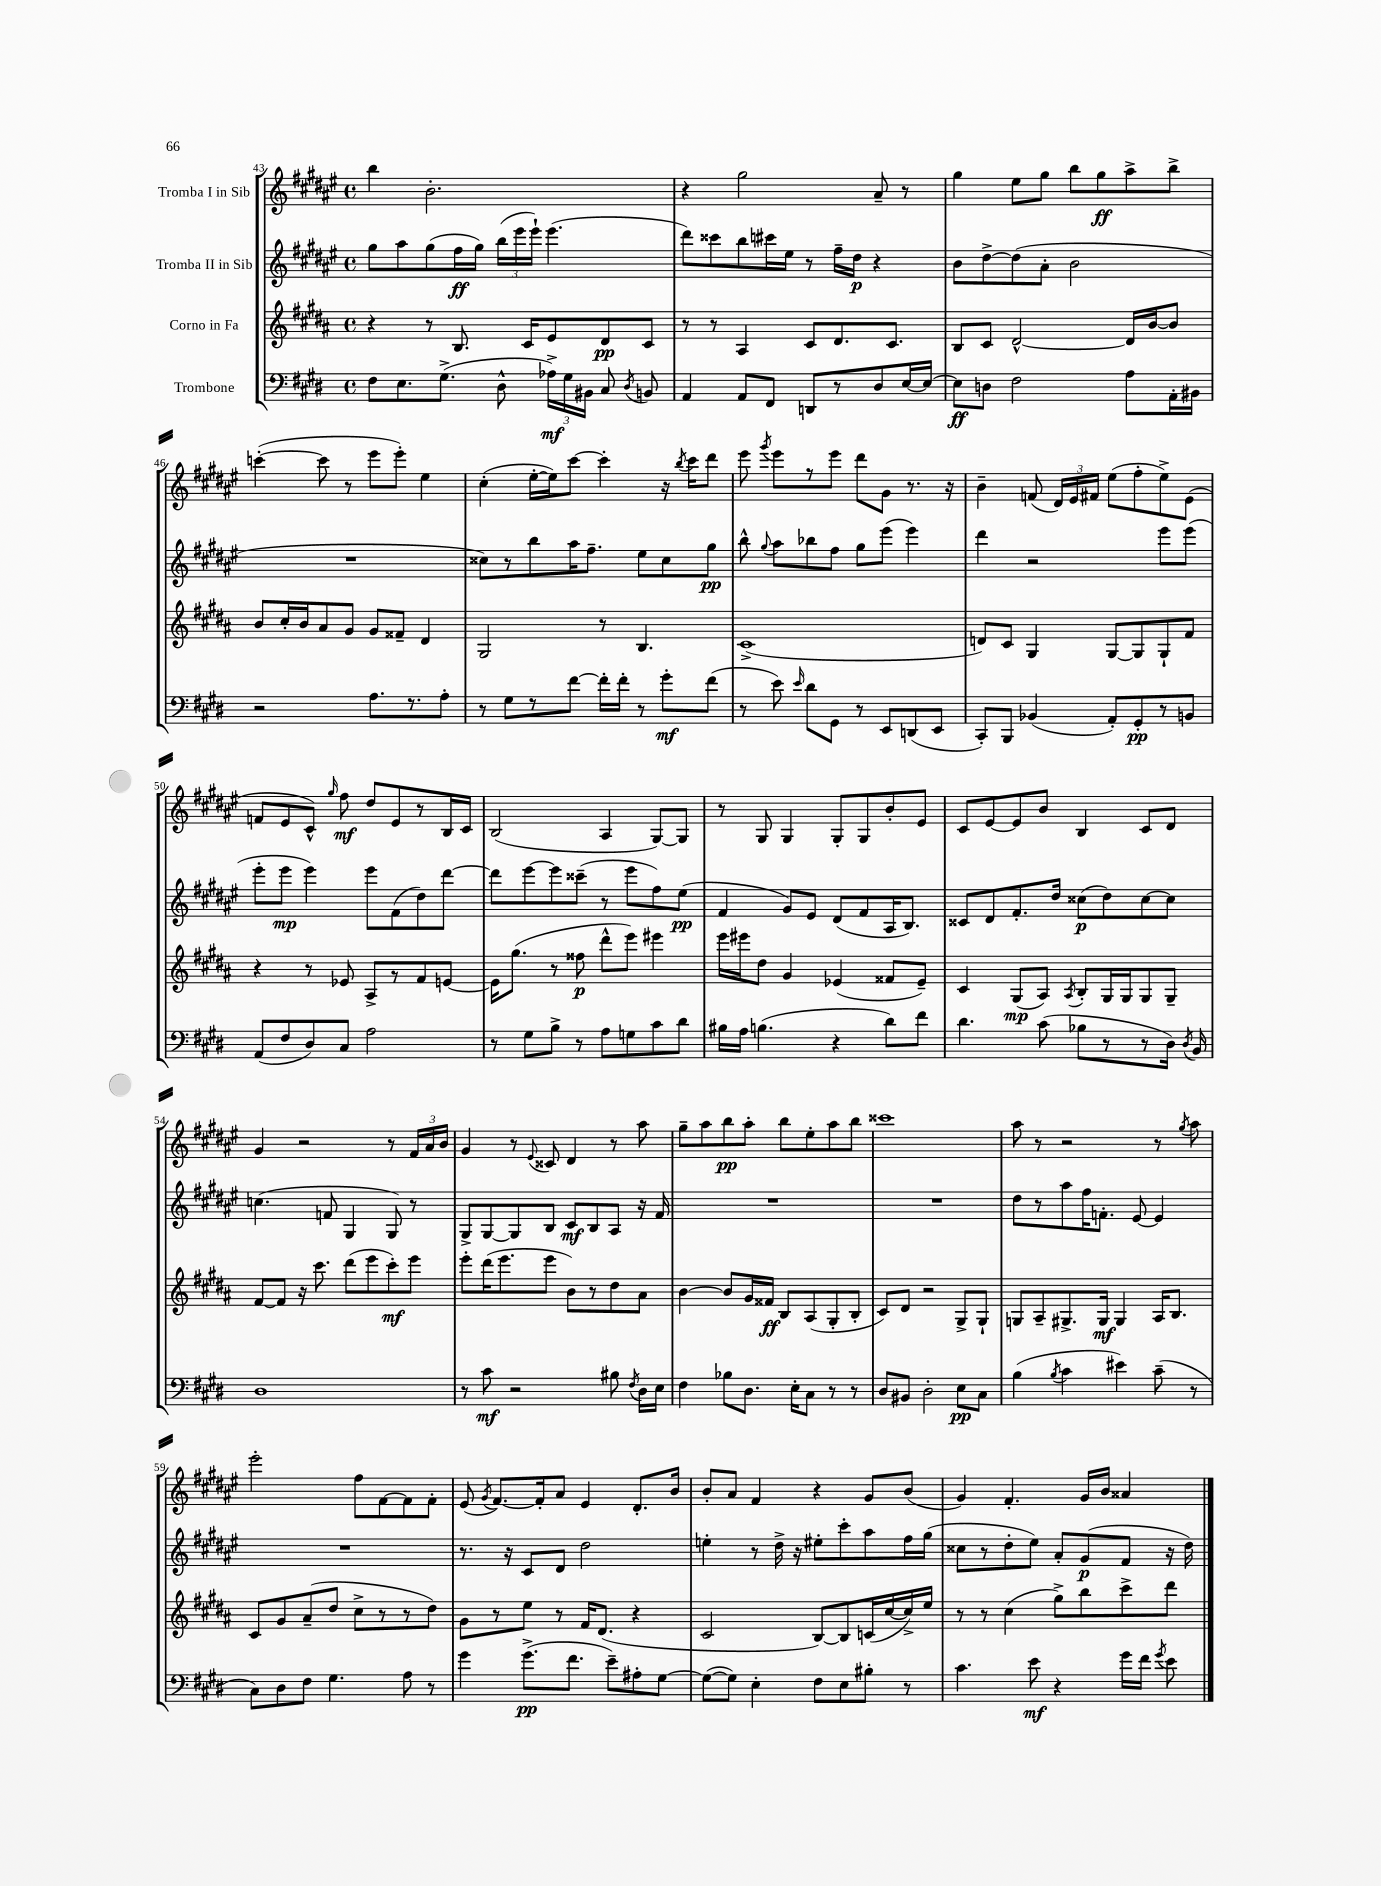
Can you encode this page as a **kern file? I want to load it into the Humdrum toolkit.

**kern	**kern	**kern	**kern
*staff4	*staff3	*staff2	*staff1
*clefF4	*clefG2	*clefG2	*clefG2
*k[f#c#g#d#]	*k[f#c#g#d#a#]	*k[f#c#g#d#a#e#]	*k[f#c#g#d#a#e#]
*M4/4	*M4/4	*M4/4	*M4/4
*met(c)	*met(c)	*met(c)	*met(c)
8F#	4r	8gg#	4bb
8.E	.	8aa#	.
.	8r	(8gg#	2.b'
(8.G#^	.	.	.
.	8.B	16ff#	.
.	.	16gg#)	.
8D#^^	.	(24bb	.
.	.	24eee#	.
.	16c#	.	.
.	.	24eee#`)	.
24A-^)	8e	(4.eee#	.
24G#	.	.	.
24BB#	.	.	.
8C#	8d#	.	.
8qD#	.	.	.
8BB	8c#	.	.
=	=	=	=
4AA	8r	8ddd#)	4r
.	8r	8ccc##	.
8AA	4A#	8bb	2gg#
8FF#	.	16ccc#	.
.	.	16ee#	.
8DD	8c#	8r	.
8r	8.d#	16ff#~	.
.	.	16dd#	.
8D#	.	4r	8a#~
.	8.c#	.	.
[16E	.	.	8r
16E_	.	.	.
=	=	=	=
8E]	8B	8b	4gg#
8D	8c#	[8dd#^	.
2F#	[2d#^^	(8dd#]	8ee#
.	.	8a#'	8gg#
.	.	2b	8bb
.	.	.	8gg#
8A	16d#]	.	8aa#^
.	[16b	.	.
16AA'	8b]	.	8bb^
16BB#	.	.	.
=	=	=	=
2r	8b	1r	([4ccc'
.	16cc#'	.	.
.	16b	.	.
.	8a#	.	8ccc]
.	8g#	.	8r
8.A	8g#	.	8eee#
.	8f##~	.	8eee#')
8.r	.	.	.
.	4d#	.	4ee#
8A'	.	.	.
=	=	=	=
8r	2G#	8cc##)	(4cc#'
8G#	.	8r	.
8r	.	8bb	[16ee#'
.	.	.	16ee#])
[8f#	.	16aa#	[8ccc#
.	.	8.ff#~	.
16f#']	8r	.	4ccc#']
16f#'	.	.	.
8r	4.B	8ee#	.
8g#'	.	8cc##	16r
.	.	.	8qbb
.	.	.	16ccc#
(8f#	.	8gg#	8ddd#
=	=	=	=
8r	(1c#^	8bb^^	8eee#
.	.	8qqgg#	8qggg#
8e)	.	8aa#	8eee#
16qqe	.	.	.
8d#	.	8bb-	8r
8GG#	.	8ff#	8eee#
8r	.	8gg#	8ddd#
8EE	.	(8eee#	8g#
(8DD	.	4eee#)	8.r
8EE	.	.	.
.	.	.	16r
=	=	=	=
8CC#')	8d)	4ddd#	4b~
8BBB	8c#	.	.
(4BB-	4G#	2r	(8f
.	.	.	24d#)
.	.	.	24e#
.	.	.	24f#
8AA')	[8G#	.	(8ee#
8GG#'	8G#]	.	8ff#'
8r	8G#`	8eee#	8ee#^)
8BB	8f#	(8eee#	(8e#
=	=	=	=
(8AA	4r	8eee#'	8f
8F#	.	8eee#	8e#
8D#)	8r	4eee#)	8c#^^)
.	.	.	16qqgg#
8C#	8e-	.	8ff#
2A	8A#^	8eee#	8dd#
.	8r	(8f#	8e#
.	8f#	8dd#)	8r
.	[8e	[8ddd#	16B
.	.	.	16c#
=	=	=	=
8r	16e]	8ddd#]	(2B
.	(8.gg#	.	.
8G#	.	[8eee#	.
8B^	8r	8eee#]	.
8r	8ff##	(8ccc##~	.
8A	8ddd#^^	8r	4A#
8G	8eee)	8eee#	.
8c#	4eee#	8ff#)	[8G#)
8d#	.	(8ee#	8G#]
=	=	=	=
16B#	16eee	4f#	8r
16A	16eee#	.	.
(4.B	8dd#	.	8G#
.	4g#	8g#)	4G#
.	.	8e#	.
4r	(4e-	(8d#	8G#'
.	.	8f#	8G#
8d#)	8f##	16A#	8b'
.	.	8.B)	.
8f#	8e-~)	.	8e#
=	=	=	=
4.d#	4c#	8c##	8c#
.	.	8d#	[8e#
.	(8G#	8.f#'	8e#]
(8c#	8A#)	.	8b
.	.	16dd#	.
.	8qA#	.	.
8B-	8B'	(8cc##	4B
8r	16G#	8dd#)	.
.	16G#	.	.
8r	8G#	[8cc##	8c#
16D#)	8G#~	8cc##]	8d#
8qD#	.	.	.
16BB	.	.	.
=	=	=	=
1D#	[8f#	(4.cc	4g#
.	8f#]	.	.
.	16r	.	2r
.	8.ccc#	.	.
.	.	8f	.
.	(8ddd#	4G#	.
.	8eee	.	.
.	8ccc#')	8G#)	8r
.	8eee	8r	24f#
.	.	.	24a#
.	.	.	24b
=	=	=	=
8r	8eee'	8G#^	4g#
8c#	(16ddd#	[8G#	.
.	8.eee	.	.
2r	.	8G#]	8r
.	.	.	8qqe#
.	8eee	8B	8c##
.	8b)	8c#	4d#
.	8r	8B	.
8B#	8dd#	8A#	8r
8qF#	.	.	.
16D#	8a#	16r	8aa#
16E	.	16f#	.
=	=	=	=
4F#	[4b	1r	8gg#~
.	.	.	8aa#
8B-	8b]	.	8bb
8.D#	16g#	.	8aa#'
.	16f##	.	.
.	8B	.	8bb
16E'	.	.	.
8C#	(8A#	.	8ee#'
8r	8G#'	.	8aa#
8r	8B'	.	8bb
=	=	=	=
8D#	8c#)	1r	1ccc##
8BB#	8d#	.	.
2D#'	2r	.	.
8E	8G#^	.	.
8C#	8G#`	.	.
=	=	=	=
(4B	8G	8dd#	8aa#
.	8A#~	8r	8r
8qB	.	.	.
4c#	8.G#^	8aa#	2r
.	.	16ff#	.
.	16G#	8.f'	.
4e#)	4G#	.	.
.	.	[8e#	.
(8c#~	16A#	4e#]	8r
.	8.B	.	.
.	.	.	8qgg#
8r	.	.	8aa#
=	=	=	=
8C#)	8c#	1r	2eee#'
8D#	8g#	.	.
8F#	(8a#~	.	.
4.G#	8dd#	.	.
.	8cc#^	.	8ff#
.	8r	.	[8f#
8A	8r	.	8f#]
8r	8dd#)	.	8f#'
=	=	=	=
4g#	8g#	8.r	(8e#
.	.	.	8qg#
.	8r	.	[8.f#)
.	.	16r	.
(8.g#^	8ee	8c#	.
.	.	.	16f#']
.	8r	8d#	8a#
8.f#	.	.	.
.	16f#	2dd#	4e#
.	(8.d#	.	.
8e~)	.	.	.
8A#'	4r	.	8.d#'
[8G#	.	.	.
.	.	.	16b
=	=	=	=
(8G#_	2c#	4ee'	8b'
8G#])	.	.	8a#
4E'	.	8r	4f#
.	.	16dd#^	.
.	.	16r	.
8F#	[8B)	8ee#'	4r
8E	8B]	8ccc#'	.
8B#'	(16c	8aa#	8g#
.	[16cc#	.	.
8r	16cc#^])	16ff#	(8b
.	16ee	(16gg#	.
=	=	=	=
4.c#	8r	8cc##	4g#)
.	8r	8r	.
.	(4cc#	8dd#'	4.f#'
8e	.	8ee#)	.
4r	8gg#^)	8a#'	.
.	8bb	(8g#	16g#
.	.	.	16b
16g#	8ccc#^	8f#	4a##
16f#	.	.	.
8qg#	.	.	.
8e	8ddd#	16r	.
.	.	16dd#)	.
==	==	==	==
*-	*-	*-	*-
